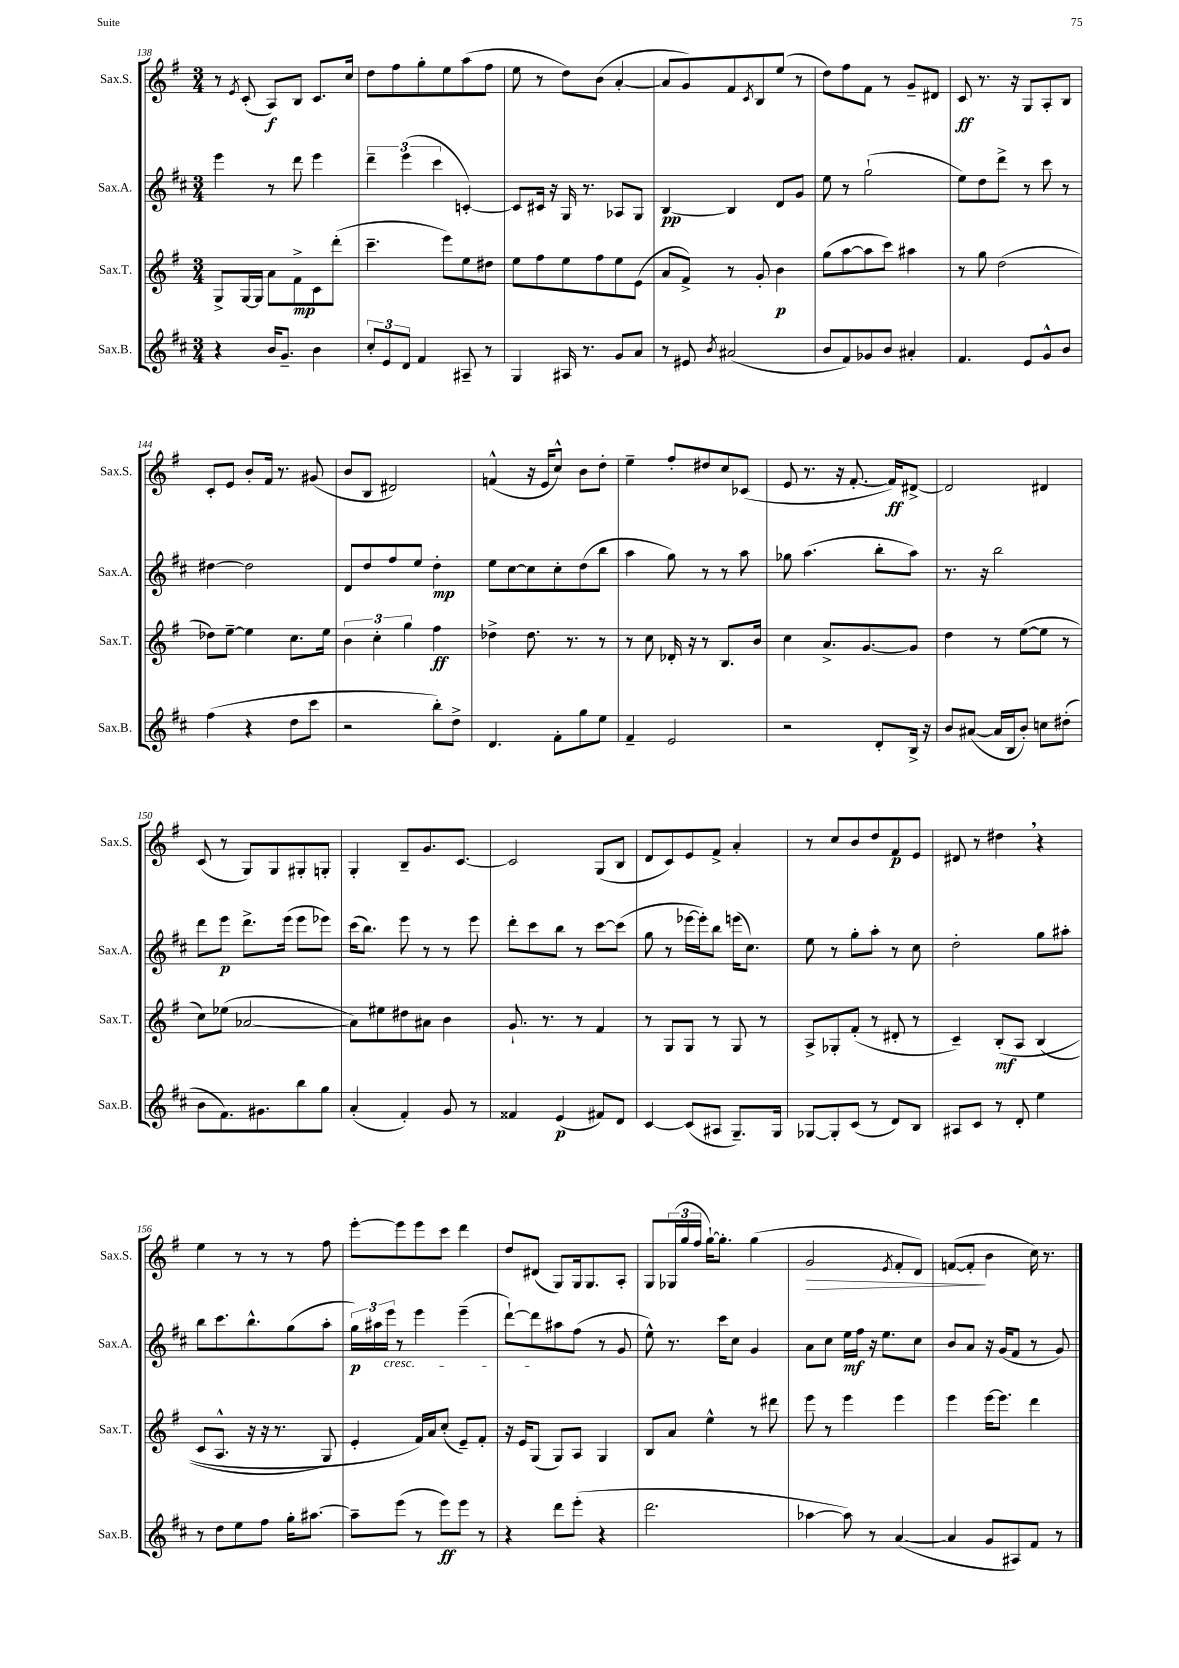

**kern	**dynam	**kern	**dynam	**kern	**dynam	**kern	**dynam
*part4	*part4	*part3	*part3	*part2	*part2	*part1	*part1
*staff4	*staff4	*staff3	*staff3	*staff2	*staff2	*staff1	*staff1
*I"Sax.B.	*	*I"Sax.T.	*	*I"Sax.A.	*	*I"Sax.S.	*
*I'Sax.B.	*	*I'Sax.T.	*	*I'Sax.A.	*	*I'Sax.S.	*
*clefG2	*	*clefG2	*	*clefG2	*	*clefG2	*
*k[f#c#]	*	*k[f#]	*	*k[f#c#]	*	*k[f#]	*
*M3/4	*	*M3/4	*	*M3/4	*	*M3/4	*
=138	=138	=138	=138	=138	=138	=138	=138
4r	.	8G^/L	.	4eee\	.	8r	.
.	.	.	.	.	.	8qe/	.
.	.	[16G/L	.	.	.	(8c'/	.
.	.	16G/JJ]	.	.	.	.	.
16b/KL	.	8a\L	.	8r	.	8A/L)	f
8.g~/J	.	.	.	.	.	.	.
.	.	8f#^\	mp	8ddd\	.	8B/J	.
4b\	.	8c\	.	4eee\	.	8.c/L	.
.	.	(8ddd'\J	.	.	.	.	.
.	.	.	.	.	.	16cc/Jk	.
=139	=139	=139	=139	=139	=139	=139	=139
12cc#'/L	.	4.ccc~\	.	6ddd~\	.	8dd\L	.
12e/	.	.	.	.	.	.	.
.	.	.	.	.	.	8ff#\	.
12d/J	.	.	.	(6eee\	.	.	.
4f#/	.	.	.	.	.	8gg'\	.
.	.	.	.	6ccc#\	.	.	.
.	.	8eee\L)	.	.	.	8ee\	.
8A#X~/	.	8ee\	.	[4cn'/)	.	(8aa\	.
8r	.	8dd#X\J	.	.	.	8ff#\J	.
=140	=140	=140	=140	=140	=140	=140	=140
4G/	.	8ee\L	.	8c/L]	.	8ee\	.
.	.	8ff#\	.	16c#X/Jk	.	8r	.
.	.	.	.	16r	.	.	.
16A#X/	.	8ee\	.	16G/	.	8dd\L)	.
8.r	.	.	.	8.r	.	.	.
.	.	8ff#\	.	.	.	(8b\J	.
8g/L	.	8ee\	.	8A-X/L	.	[4a'/	.
8a/J	.	(8e\J	.	8G/J	.	.	.
=141	=141	=141	=141	=141	=141	=141	=141
8r	.	8a/L	.	[4B/	pp	8a/L]	.
8e#X/	.	8f#^/J)	.	.	.	8g/)	.
8qb/	.	.	.	.	.	.	.
(2a#X/	.	8r	.	4B/]	.	8f#/	.
.	.	.	.	.	.	8qc/	.
.	.	8g'/	.	.	.	8B/	.
.	.	4b\	p	8d/L	.	(8ee/J	.
.	.	.	.	8g/J	.	8r	.
=142	=142	=142	=142	=142	=142	=142	=142
8b/L	.	(8gg\L	.	8ee\	.	8dd\L)	.
8f#/)	.	[8aa\	.	8r	.	8ff#\	.
8g-X/	.	8aa\]	.	(2gg`\	.	8f#\J	.
8b/J	.	8ccc\J)	.	.	.	8r	.
4a#X'/	.	4aa#X\	.	.	.	8g~/L	.
.	.	.	.	.	.	8d#X/J	.
=143	=143	=143	=143	=143	=143	=143	=143
4.f#/	.	8r	.	8ee\L)	.	8c/	ff
.	.	8gg\	.	8dd\	.	8.r	.
.	.	(2dd\	.	8ddd^\J	.	.	.
.	.	.	.	.	.	16r	.
8e/L	.	.	.	8r	.	8G/L	.
8g^^/	.	.	.	8ccc#\	.	8A'/	.
8b/J	.	.	.	8r	.	8B/J	.
!!LO:LB:g=z
=144	=144	=144	=144	=144	=144	=144	=144
(4ff#\	.	8dd-X\L)	.	[4dd#X\	.	8c'/L	.
.	.	[8ee~\J	.	.	.	8e/J	.
4r	.	4ee\]	.	2dd#\]	.	8b'/L	.
.	.	.	.	.	.	16f#/Jk	.
.	.	.	.	.	.	8.r	.
8dd\L	.	8.cc\L	.	.	.	.	.
8ccc#\J	.	.	.	.	.	(8g#X/	.
.	.	16ee\Jk	.	.	.	.	.
=145	=145	=145	=145	=145	=145	=145	=145
2r	.	6b\	.	8d/L	.	8b/L	.
.	.	.	.	8dd/	.	8B/J	.
.	.	6cc'\	.	.	.	.	.
.	.	.	.	8ff#/	.	2d#X/)	.
.	.	6gg\	.	.	.	.	.
.	.	.	.	8ee/J	.	.	.
8bb'\L)	.	4ff#\	ff	4dd'\	mp	.	.
8dd^\J	.	.	.	.	.	.	.
=146	=146	=146	=146	=146	=146	=146	=146
4.d/	.	4dd-X^\	.	8ee\L	.	(4fn^^/	.
.	.	.	.	[8cc#\	.	.	.
.	.	8.dd-\	.	8cc#\]	.	16r	.
.	.	.	.	.	.	16e/KL	.
8f#'\L	.	.	.	8cc#'\	.	8cc^^/J)	.
.	.	8.r	.	.	.	.	.
8gg\	.	.	.	(8dd\	.	8b\L	.
8ee\J	.	8r	.	8bb\J	.	8dd'\J	.
=147	=147	=147	=147	=147	=147	=147	=147
4f#~/	.	8r	.	4aa\	.	4ee~\	.
.	.	8cc\	.	.	.	.	.
2e/	.	16d-X'/	.	8gg\)	.	8ff#'/L	.
.	.	16r	.	.	.	.	.
.	.	8r	.	8r	.	8dd#X/	.
.	.	8.B/L	.	8r	.	8cc/	.
.	.	.	.	8aa\	.	(8c-X/J	.
.	.	16b/Jk	.	.	.	.	.
=148	=148	=148	=148	=148	=148	=148	=148
2r	.	4cc\	.	8gg-X\	.	8e/	.
.	.	.	.	(4.aa\	.	8.r	.
.	.	8.a^/L	.	.	.	.	.
.	.	.	.	.	.	16r	.
.	.	.	.	.	.	[8.f#'/	.
.	.	[8.g/	.	.	.	.	.
8d'/L	.	.	.	8bb'\L	.	.	.
.	.	.	.	.	.	16f#/KL])	ff
16B^/Jk	.	8g/J]	.	8aa\J)	.	[8d#X^/J	.
16r	.	.	.	.	.	.	.
=149	=149	=149	=149	=149	=149	=149	=149
8b/L	.	4dd\	.	8.r	.	2d#/]	.
([8a#X/J	.	.	.	.	.	.	.
.	.	.	.	16r	.	.	.
16a#/LL]	.	8r	.	2bb\	.	.	.
16B/J	.	.	.	.	.	.	.
8b'/J)	.	([8ee\L	.	.	.	.	.
8ccn\L	.	8ee\J]	.	.	.	4d#X/	.
(8dd#X'\J	.	8r	.	.	.	.	.
!!LO:LB:g=z
=150	=150	=150	=150	=150	=150	=150	=150
8b\L	.	8cc\L)	.	8ddd\L	.	(8c/	.
8.f#\)	.	(8ee-X\J	.	8eee\J	p	8r	.
.	.	[2a-X/	.	8.ddd^\L	.	8G/L)	.
8.g#X\	.	.	.	.	.	.	.
.	.	.	.	.	.	8G/	.
.	.	.	.	(16eee\Jk	.	.	.
8bb\	.	.	.	8eee\L	.	8G#X'/	.
8gg\J	.	.	.	8eee-X\J)	.	8Gn'/J	.
=151	=151	=151	=151	=151	=151	=151	=151
(4a'/	.	8a-\L])	.	(16ccc#\KL	.	4G'/	.
.	.	.	.	8.bb\J)	.	.	.
.	.	8ee#X\	.	.	.	.	.
4f#'/)	.	8dd#X\	.	8eee\	.	8B~/L	.
.	.	8a#X\J	.	8r	.	8.g/	.
8g/	.	4b\	.	8r	.	.	.
.	.	.	.	.	.	[8.c/J	.
8r	.	.	.	8eee\	.	.	.
=152	=152	=152	=152	=152	=152	=152	=152
4f##X/	.	8.g`/	.	8ddd'\L	.	2c/]	.
.	.	.	.	8ccc#\	.	.	.
.	.	8.r	.	.	.	.	.
(4e/	p	.	.	8bb\J	.	.	.
.	.	8r	.	8r	.	.	.
8f#X/L)	.	4f#/	.	[8ccc#\L	.	(8G/L	.
8d/J	.	.	.	(8ccc#\J]	.	8B/J	.
=153	=153	=153	=153	=153	=153	=153	=153
[4c#/	.	8r	.	8gg\	.	8d/L	.
.	.	8G/L	.	8r	.	8c/)	.
(8c#/L]	.	8G/J	.	[16eee-X\LL	.	8e/	.
.	.	.	.	16eee-'\J])	.	.	.
8A#X/J	.	8r	.	8bb\J	.	8f#^/J	.
8.G~/L)	.	8G/	.	(16eeen\KL	.	4a'/	.
.	.	.	.	8.cc#\J)	.	.	.
.	.	8r	.	.	.	.	.
16G/Jk	.	.	.	.	.	.	.
=154	=154	=154	=154	=154	=154	=154	=154
[8G-X/L	.	8A^/L	.	8ee\	.	8r	.
8G-'/]	.	8G-X'/	.	8r	.	8cc/L	.
(8c#/J	.	(8f#'/J	.	8gg'\L	.	8b/	.
8r	.	8r	.	8aa'\J	.	8dd/	.
8d/L)	.	8d#X'/	.	8r	.	8f#/	p
8B/J	.	8r	.	8cc#\	.	8e/J	.
=155	=155	=155	=155	=155	=155	=155	=155
8A#X/L	.	4c~/)	.	2dd'\	.	8d#X/	.
8c#/J	.	.	.	.	.	8r	.
8r	.	(8B'/L	mf	.	.	4dd#X,\	.
8d'/	.	8A/J	.	.	.	.	.
4ee\	.	(4B/	.	8gg\L	.	4r	.
.	.	.	.	8aa#X'\J	.	.	.
!!LO:LB:g=z
=156	=156	=156	=156	=156	=156	=156	=156
8r	.	8c/L	.	8bb\L	.	4ee\	.
8dd\L	.	8.A^^/J	.	8.ccc#\	.	.	.
8ee\	.	.	.	.	.	8r	.
.	.	16r	.	8.bb^^\	.	.	.
8ff#\J	.	16r	.	.	.	8r	.
.	.	8.r	.	.	.	.	.
16gg'\KL	.	.	.	(8gg\	.	8r	.
[8.aa#X\J	.	.	.	.	.	.	.
.	.	8G/)	.	8aa'\J	.	8ff#\	.
=157	=157	=157	=157	=157	=157	=157	=157
8aa#~\L]	.	4e'/	.	24gg\LL)	p	[8eee'\L	.
.	.	.	.	24aa#X\	.	.	.
!	!	!	!	!LO:TX:b:i:t=cresc.	!	!	!
.	.	.	.	24eee\JJ	.	.	.
(8eee\J	.	.	.	8r	.	8eee\]	.
8r	.	16f#/LL)	.	4eee\	.	8eee\	.
.	.	16a/J	.	.	.	.	.
8eee\L)	ff	(8cc'/J	.	.	.	8ccc\J	.
8eee\J	.	8e~/L)	.	(4eee~\	.	4ddd\	.
8r	.	8f#'/J	.	.	.	.	.
=158	=158	=158	=158	=158	=158	=158	=158
4r	.	16r	.	[8ddd`\L)	.	8dd/L	.
.	.	16e/KL	.	.	.	.	.
.	.	(8G/J	.	8ddd\]	.	(8d#X/J	.
8ddd\L	.	8G/L)	.	8aa#X\	.	8G/L)	.
(8eee'\J	.	8A/J	.	(8ff#\J	.	16G/k	.
.	.	.	.	.	.	8.G/	.
4r	.	4G/	.	8r	.	.	.
.	.	.	.	8g/	.	8A'/J	.
=159	=159	=159	=159	=159	=159	=159	=159
2.ddd\	.	8B/L	.	8ee^^\)	.	8G/L	.
.	.	8a/J	.	8.r	.	(24G-X/L	.
.	.	.	.	.	.	24gg/	.
.	.	.	.	.	.	24ff#/JJ	.
.	.	4ee^^\	.	.	.	[16gg`\KL)	.
.	.	.	.	16ccc#\KL	.	8.gg'\J]	.
.	.	.	.	8cc#\J	.	.	.
.	.	8r	.	4g/	.	(4gg\	.
.	.	8ddd#X\	.	.	.	.	.
=160	=160	=160	=160	=160	=160	=160	=160
!	!	!	!	!	!	!	!LO:HP:b
[4aa-X\	.	8eee\	.	8a\L	.	2g/	>
.	.	8r	.	8cc#\J	.	.	.
8aa-\])	.	4eee\	.	16ee\LL	mf	.	.
.	.	.	.	16ff#\JJ	.	.	.
8r	.	.	.	16r	.	.	.
.	.	.	.	8.ee\L	.	.	.
.	.	.	.	.	.	8qe/	.
([4a/	.	4eee\	.	.	.	8f#'/L	.
.	.	.	.	8cc#\J	.	8d/J)	.
=161	=161	=161	=161	=161	=161	=161	=161
4a/]	.	4eee\	.	8b/L	.	([8fn/L	.
.	.	.	.	8a/J	.	8f'/J]	.
8g/L	.	[16eee\KL	.	16r	.	4b\	]
.	.	8.eee\J]	.	(16g/KL	.	.	.
8A#X/)	.	.	.	8f#/J	.	.	.
8f#/J	.	4ddd\	.	8r	.	16cc\)	.
.	.	.	.	.	.	8.r	.
8r	.	.	.	8g/)	.	.	.
==	==	==	==	==	==	==	==
*-	*-	*-	*-	*-	*-	*-	*-
